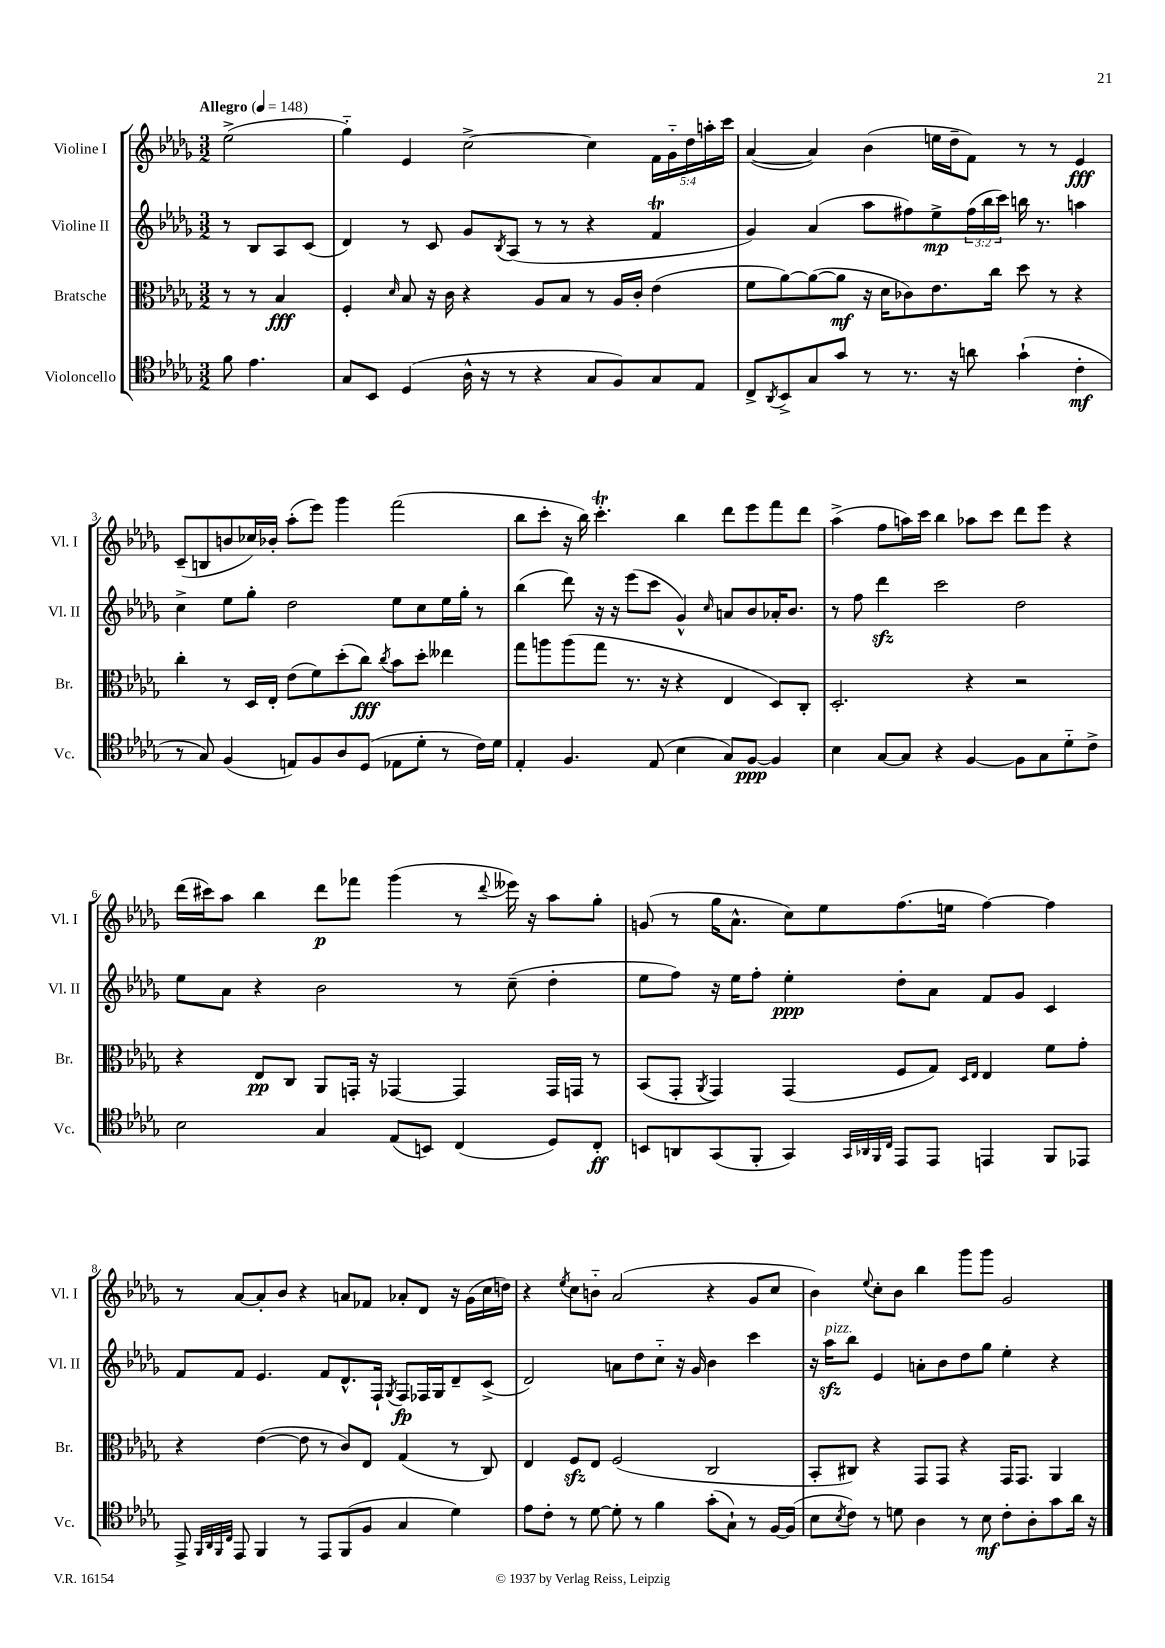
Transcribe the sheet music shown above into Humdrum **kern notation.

**kern	**dynam	**kern	**dynam	**kern	**dynam	**kern	**dynam
*part4	*part4	*part3	*part3	*part2	*part2	*part1	*part1
*staff4	*staff4	*staff3	*staff3	*staff2	*staff2	*staff1	*staff1
*I"Violoncello	*	*I"Bratsche	*	*I"Violine II	*	*I"Violine I	*
*I'Vc.	*	*I'Br.	*	*I'Vl. II	*	*I'Vl. I	*
*clefC4	*	*clefC3	*	*clefG2	*	*clefG2	*
*k[b-e-a-d-g-]	*	*k[b-e-a-d-g-]	*	*k[b-e-a-d-g-]	*	*k[b-e-a-d-g-]	*
*M3/2	*	*M3/2	*	*M3/2	*	*M3/2	*
*MM148	*	*MM148	*	*MM148	*	*MM148	*
=	=	=	=	=	=	=	=
!	!	!	!	!	!	!LO:TX:a:B:t=Allegro	!
8f\	.	8r	.	8r	.	(2ee-^\	.
4.e-\	.	8r	.	8B-/L	.	.	.
.	.	4B-/	fff	8A-/	.	.	.
.	.	.	.	(8c/J	.	.	.
=1	=1	=1	=1	=1	=1	=1	=1
8G-/L	.	4F'/	.	4d-/)	.	4gg-\)	.
8BB-/J	.	.	.	.	.	.	.
.	.	16qqd-/	.	.	.	.	.
(4D-/	.	8B-/	.	8r	.	4e-/	.
.	.	16r	.	8c/	.	.	.
.	.	16c\	.	.	.	.	.
16A-^^\	.	4r	.	8g-/L	.	[2cc^\	.
16r	.	.	.	.	.	.	.
.	.	.	.	8qB-/	.	.	.
8r	.	.	.	(8A-/J	.	.	.
4r	.	8A-/L	.	8r	.	.	.
.	.	8B-/J	.	8r	.	.	.
8G-/L	.	8r	.	4r	.	4cc\]	.
8F/)	.	16A-/LL	.	.	.	.	.
.	.	16c'/JJ	.	.	.	.	.
8G-/	.	(4e-\	.	4ft/	.	20f\LL	.
.	.	.	.	.	.	20g-\	.
.	.	.	.	.	.	20dd-\	.
8E-/J	.	.	.	.	.	.	.
.	.	.	.	.	.	20aan'\	.
.	.	.	.	.	.	20ccc\JJ	.
=2	=2	=2	=2	=2	=2	=2	=2
8C^/L	.	8f\L	.	4g-/)	.	([4a-/	.
8qAA-/	.	.	.	.	.	.	.
8BB-^/	.	[8a-\)	.	.	.	.	.
8G-/	.	(8a-\_	.	(4a-/	.	4a-/])	.
8g-/J	.	8a-\J]	mf	.	.	.	.
8r	.	16r	.	8aa-\L	.	(4b-\	.
.	.	16d-\KL	.	.	.	.	.
8.r	.	8c-X\)	.	8ff#X\)	.	.	.
.	.	8.e-\	.	8ee-^\	mp	16een\LL	.
16r	.	.	.	.	.	16dd-~\J	.
8an\	.	.	.	(24ff#\L	.	8f\J)	.
.	.	.	.	24bb-\	.	.	.
.	.	16cc\Jk	.	.	.	.	.
.	.	.	.	24ccc\JJ)	.	.	.
(4g-`\	.	8dd-\	.	16bbn\	.	8r	.
.	.	.	.	8.r	.	.	.
.	.	8r	.	.	.	8r	.
4c'\	mf	4r	.	4aan\	.	4e-/	fff
!!LO:LB:g=z
=3	=3	=3	=3	=3	=3	=3	=3
8r	.	4cc'\	.	4cc^\	.	(8c~/L	.
8G-/)	.	.	.	.	.	8Bn/	.
(4F/	.	8r	.	8ee-\L	.	8bn/	.
.	.	16D-/LL	.	8gg-'\J	.	16cc-X/L)	.
.	.	16E-'/JJ	.	.	.	16b-X'/JJ	.
8En/L)	.	(8e-\L	.	2dd-\	.	(8aa-'\L	.
8F/	.	8f\)	.	.	.	8eee-\J)	.
8A-/	.	(8dd-'\	.	.	.	4ggg-\	.
(8D-/J	.	8cc\J)	fff	.	.	.	.
.	.	8qcc/	.	.	.	.	.
8E-X\L	.	8b-\L	.	8ee-\L	.	(2fff\	.
8d-'\J	.	8dd-'\J	.	8cc\	.	.	.
8r	.	4ee--X\	.	16ee-\L	.	.	.
.	.	.	.	16gg-'\JJ	.	.	.
16c\LL)	.	.	.	8r	.	.	.
16d-\JJ	.	.	.	.	.	.	.
=4	=4	=4	=4	=4	=4	=4	=4
4E-'/	.	8gg-\L	.	(4bb-\	.	8bb-\L	.
.	.	8aan\	.	.	.	8ccc'\J	.
4.F/	.	(8aa\	.	8ddd-\)	.	16r	.
.	.	.	.	.	.	16bb-\)	.
.	.	8gg-\J	.	16r	.	4.ccct'\	.
.	.	.	.	16r	.	.	.
.	.	8.r	.	(8eee-\L	.	.	.
(8E-/	.	.	.	8ccc\J	.	.	.
.	.	16r	.	.	.	.	.
4B-\	.	4r	.	4g-^^/)	.	4bb-\	.
.	.	.	.	16qqcc/	.	.	.
8G-/L)	.	4E-/	.	8an/L	.	8ddd-\L	.
[8F/J	ppp	.	.	8b-/	.	8eee-\	.
4F/]	.	8D-/L)	.	16a-X'/K	.	8fff\	.
.	.	.	.	8.b-/J	.	.	.
.	.	8C'/J	.	.	.	8ddd-\J	.
=5	=5	=5	=5	=5	=5	=5	=5
4B-\	.	2.D-'/	.	8r	.	(4aa-^\	.
.	.	.	.	8ff\	.	.	.
[8G-/L	.	.	.	4ddd-zz\	.	8ff\L	.
8G-/J]	.	.	.	.	.	16aan\L)	.
.	.	.	.	.	.	16ccc\JJ	.
4r	.	.	.	2ccc\	.	4bb-\	.
[4F/	.	4r	.	.	.	8aa-X\L	.
.	.	.	.	.	.	8ccc\J	.
8F\L]	.	2r	.	2dd-\	.	8ddd-\L	.
8G-\	.	.	.	.	.	8eee-\J	.
8d-\	.	.	.	.	.	4r	.
8c^\J	.	.	.	.	.	.	.
!!LO:LB:g=z
=6	=6	=6	=6	=6	=6	=6	=6
2B-\	.	4r	.	8ee-\L	.	(16ddd-\LL	.
.	.	.	.	.	.	16ccc#X\J)	.
.	.	.	.	8a-\J	.	8aa-\J	.
.	.	8E-/L	pp	4r	.	4bb-\	.
.	.	8C/J	.	.	.	.	.
4G-/	.	8AA-/L	.	2b-\	.	8ddd-\L	p
.	.	16GGn'/Jk	.	.	.	8fff-X\J	.
.	.	16r	.	.	.	.	.
(8E-/L	.	[4GG-X/	.	.	.	(4ggg-\	.
8BBn/J)	.	.	.	.	.	.	.
(4C/	.	4GG-/]	.	8r	.	8r	.
.	.	.	.	.	.	8qqddd-/	.
.	.	.	.	(8cc~\	.	16eee--X\)	.
.	.	.	.	.	.	16r	.
8D-/L)	.	16GG-/LL	.	4dd-'\	.	8aa-\L	.
.	.	16GGn/JJ	.	.	.	.	.
8C'/J	ff	8r	.	.	.	8gg-'\J	.
=7	=7	=7	=7	=7	=7	=7	=7
8BBn/L	.	(8BB-/L	.	8ee-\L	.	(8gn/	.
8AAn/	.	8GG-'/J	.	8ff\J)	.	8r	.
.	.	8qAA-/	.	.	.	.	.
(8GG-/	.	4GG-/)	.	16r	.	16gg-\KL	.
.	.	.	.	16ee-\KL	.	8.a-^^\J	.
8FF'/J	.	.	.	8ff'\J	.	.	.
4GG-/)	.	(4GG-/	.	4ee-'\	ppp	8cc\L)	.
.	.	.	.	.	.	8ee-\	.
32qqGG-/LLL	.	.	.	.	.	.	.
32qqAA-X/	.	.	.	.	.	.	.
32qqFF/	.	.	.	.	.	.	.
32qqC/JJJ	.	.	.	.	.	.	.
8EE-/L	.	8F/L	.	8dd-'\L	.	(8.ff\	.
8EE-/J	.	8G-/J)	.	8a-\J	.	.	.
.	.	.	.	.	.	16een\Jk	.
.	.	16qqD-/LL	.	.	.	.	.
.	.	16qqE-/JJ	.	.	.	.	.
4EEn/	.	4E-/	.	8f/L	.	[4ff\)	.
.	.	.	.	8g-/J	.	.	.
8FF/L	.	8f\L	.	4c/	.	4ff\]	.
8EE-X/J	.	8g-'\J	.	.	.	.	.
!!LO:LB:g=z
=8	=8	=8	=8	=8	=8	=8	=8
8EE-^/	.	4r	.	8f/L	.	8r	.
32qqFF/LLL	.	.	.	.	.	.	.
32qqAA-/	.	.	.	.	.	.	.
32qqFF/	.	.	.	.	.	.	.
32qqC/JJJ	.	.	.	.	.	.	.
8EE-/	.	.	.	8f/J	.	[8a-/L	.
4FF/	.	([4e-\	.	4.e-/	.	8a-'/]	.
.	.	.	.	.	.	8b-/J	.
8r	.	8e-\]	.	.	.	4r	.
8EE-/L	.	8r	.	8f/L	.	.	.
(8FF/	.	8c/L)	.	8.d-^^/	.	8an/L	.
8F/J	.	8E-/J	.	.	.	8f-X/J	.
.	.	.	.	16F`/Jk	.	.	.
.	.	.	.	8qG-/	.	.	.
4G-/	.	(4G-/	.	8F/L	fp	8a-X'/L	.
.	.	.	.	16F-X/L	.	8d-/J	.
.	.	.	.	16G-/J	.	.	.
4d-\)	.	8r	.	8d-~/	.	16r	.
.	.	.	.	.	.	(16g-\LL	.
.	.	8C/)	.	(8c^/J	.	16cc\	.
.	.	.	.	.	.	16ddn\JJ)	.
=9	=9	=9	=9	=9	=9	=9	=9
8e-\L	.	4E-/	.	2d-/)	.	4r	.
8c'\J	.	.	.	.	.	.	.
.	.	.	.	.	.	8qee-/	.
8r	.	8Fzz/L	.	.	.	8cc\L	.
[8d-\	.	8E-/J	.	.	.	8bn\J	.
8d-'\]	.	(2F/	.	8an\L	.	(2a-/	.
8r	.	.	.	8dd-\	.	.	.
4f\	.	.	.	8cc\J	.	.	.
.	.	.	.	16r	.	.	.
.	.	.	.	16g-/	.	.	.
(8g-'\L	.	2C/	.	4b-\	.	4r	.
8G-`\J)	.	.	.	.	.	.	.
8r	.	.	.	4ccc\	.	8g-/L	.
[16F/LL	.	.	.	.	.	8cc/J	.
(16F/JJ]	.	.	.	.	.	.	.
=10	=10	=10	=10	=10	=10	=10	=10
8B-\L	.	8BB-'/L	.	16r	.	4b-\)	.
!	!	!	!	!LO:TX:a:i:t=pizz.	!	!	!
.	.	.	.	16aa-zz\KL	.	.	.
8qB-/	.	.	.	.	.	.	.
8c\J)	.	8C#X/J)	.	8bb-\J	.	.	.
.	.	.	.	.	.	8qqee-/	.
8r	.	4r	.	4e-/	.	8cc'\L	.
8dn\	.	.	.	.	.	8b-\J	.
4A-\	.	8GG-/L	.	8an'\L	.	4bb-\	.
.	.	8GG-/J	.	8b-\	.	.	.
8r	.	4r	.	8dd-\	.	8ggg-\L	.
8B-\	mf	.	.	8gg-\J	.	8ggg-\J	.
8c'\L	.	16GG-/KL	.	4ee-'\	.	2g-/	.
.	.	8.GG-/J	.	.	.	.	.
8A-'\	.	.	.	.	.	.	.
8g-\	.	4AA-/	.	4r	.	.	.
16a-\Jk	.	.	.	.	.	.	.
16r	.	.	.	.	.	.	.
==	==	==	==	==	==	==	==
*-	*-	*-	*-	*-	*-	*-	*-
